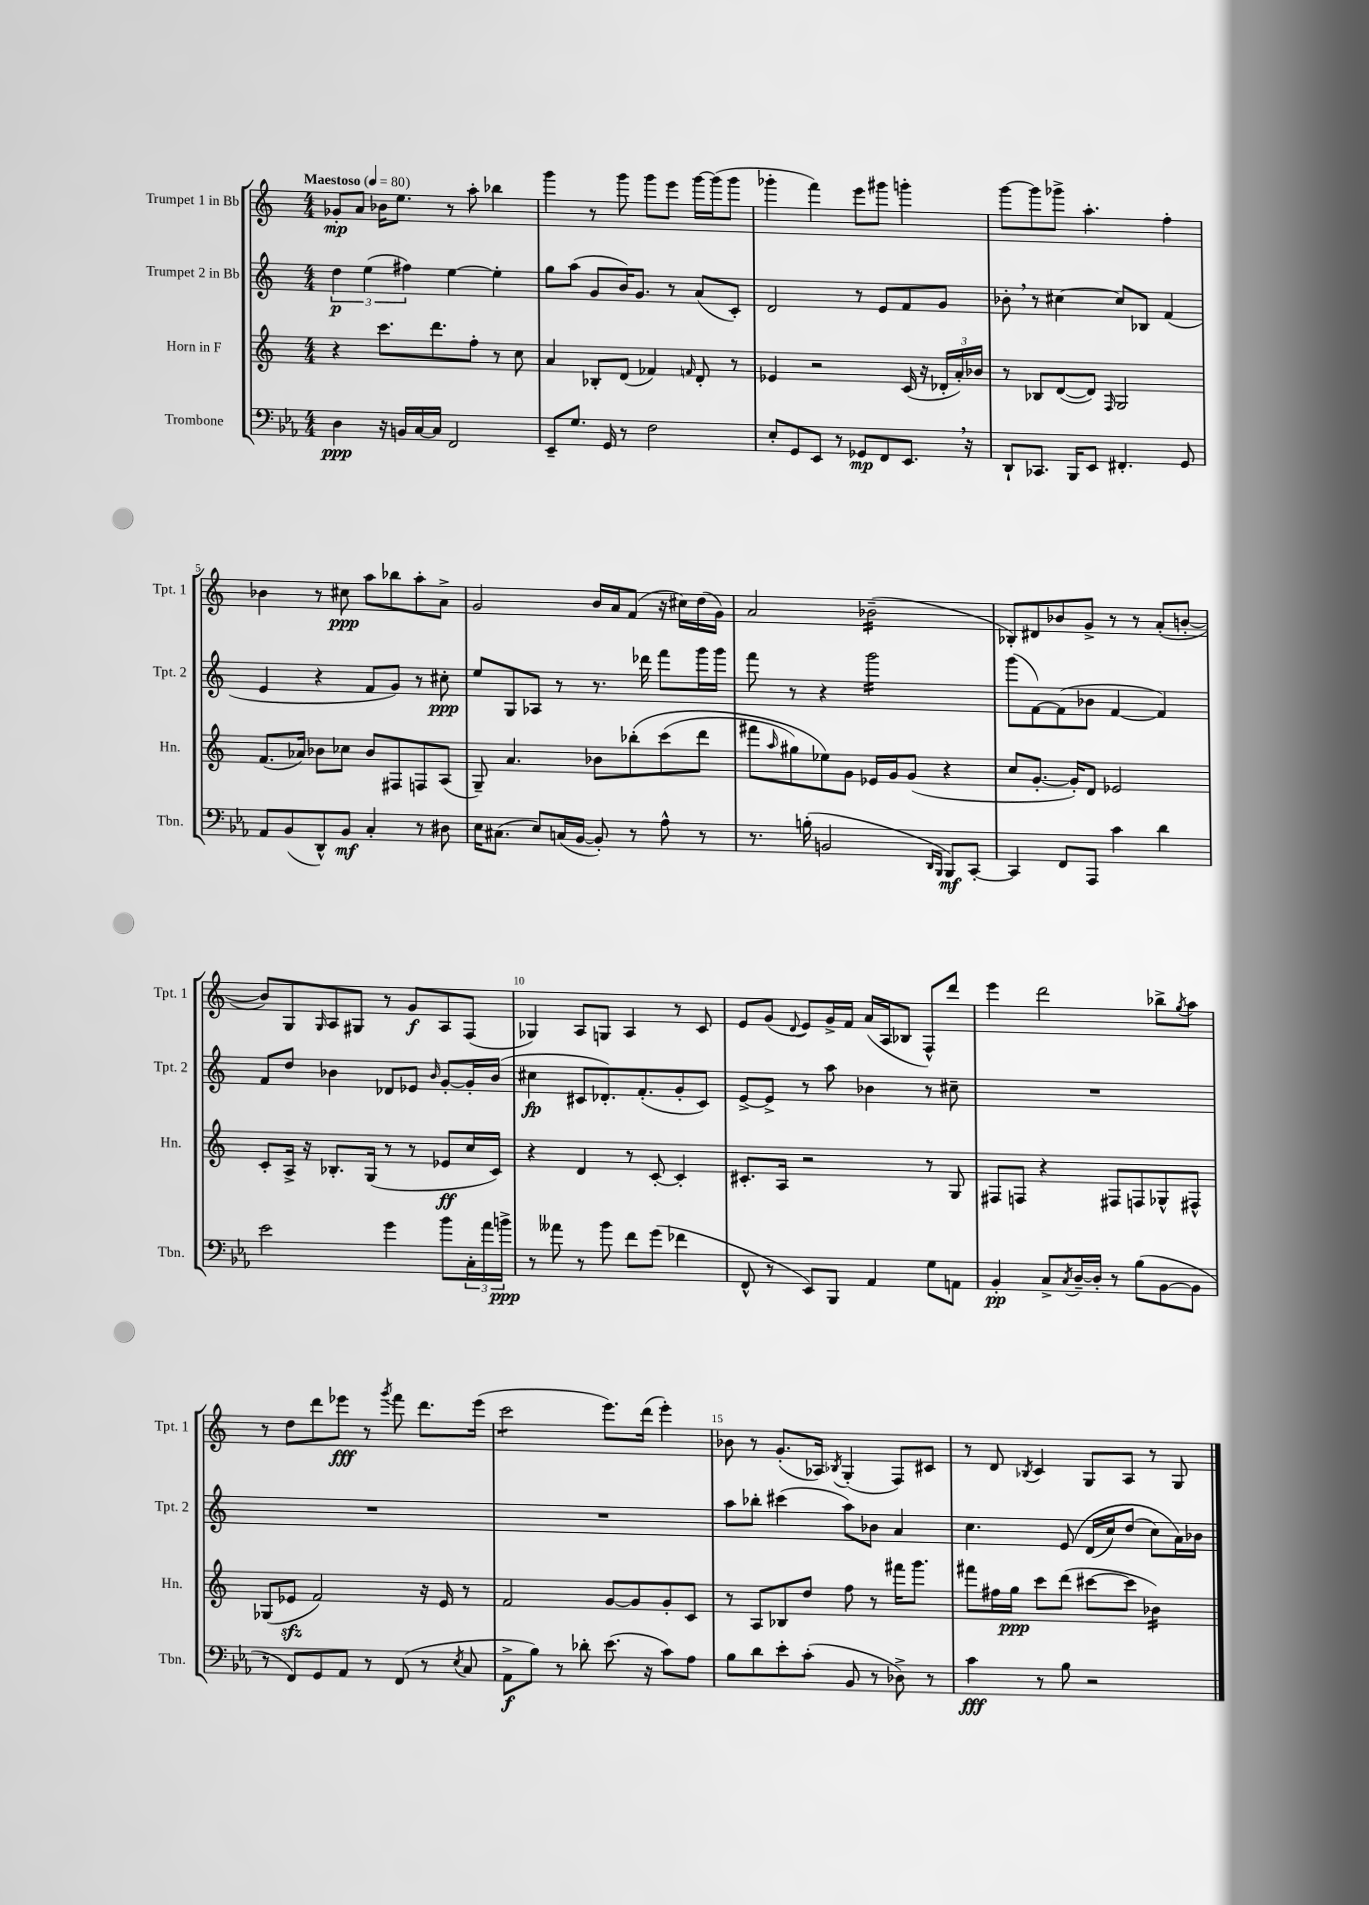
<<
\new StaffGroup <<
\new Staff = "s0" \with { instrumentName = "Trumpet 1 in Bb" shortInstrumentName = "Tpt. 1" } {
    \clef treble \key c \major \numericTimeSignature \time 4/4 \tempo "Maestoso" 4 = 80
    ges'8-.\mp a'8 bes'16 e''8. r8 a''8-. bes''4 |
    g'''4 r8 g'''8 g'''8 e'''8 g'''16~ g'''16( g'''8 |
    ges'''4-. f'''4) e'''8 gis'''8 g'''4-. |
    g'''8~ g'''8 ges'''8-> a''4.-. f''4-. |
    bes'4 r8 cis''8\ppp a''8 bes''8 a''8-. a'8-> |
    g'2 b'16 a'16 f'8( r16 cis''16) d''16( g'16) |
    a'2 bes'2:16--( |
    bes8-.) dis'8 bes'8 g'8-> r8 r8 a'8-.( b'8~-. |
    b'8) g8 \grace { g16 } a8 gis8 r8 g'8\f a8 f8( |
    ges4) a8 g8 a4 r8 c'8 |
    e'8 g'8( \appoggiatura { d'8 } e'8) g'16-> f'16 a'16( a16 bes8 f8-^) d'''8 |
    e'''4 d'''2 bes''8-> \acciaccatura { g''8 } a''8 |
    r8 d''8 d'''8 ees'''8\fff r8 \acciaccatura { g'''8 } f'''8 d'''8. ees'''16( |
    c'''2:8 e'''8.) d'''16( e'''4-.) |
    bes'8 r8 g'8.-.( aes16) \acciaccatura { bes8 } g4-.( f8) cis'8 |
    r8 d'8 \acciaccatura { bes8 } c'4 g8 a8 r8 g8 \bar "|." |
}
\new Staff = "s1" \with { instrumentName = "Trumpet 2 in Bb" shortInstrumentName = "Tpt. 2" } {
    \clef treble \key c \major \numericTimeSignature \time 4/4
    \tuplet 3/2 { d''4\p e''4( fis''4) } e''4~ e''4-. |
    g''8 a''8( g'8 b'16) g'8. r8 a'8( c'8-.) |
    d'2 r8 e'8 f'8 g'8 |
    bes'8-. \breathe r8 cis''4~ cis''8 bes8 f'4( |
    e'4 r4 f'8 g'8) r8 cis''8-.\ppp |
    e''8 g8 aes8 r8 r8. des'''16 f'''8 g'''16 g'''16 |
    f'''8 r8 r4 g'''2:16 |
    g'''8( f'8~) f'8( bes'8 f'4~ f'4) |
    f'8 d''8 bes'4 des'8 ees'8 \grace { bes'16 } g'8~-. g'16-. bes'16( |
    cis''4\fp cis'8 des'8.-.) f'8.-.( g'8-. cis'8) |
    e'8~-> e'8-> r8 a''8 bes'4 r8 cis''8-- |
    R1 |
    R1 |
    R1 |
    a''8 bes''8-. cis'''4( a''8) bes'8 a'4 |
    c''4. e'8\( d'16( c''16) d''8( c''8) a'16\) bes'16 \bar "|." |
}
\new Staff = "s2" \with { instrumentName = "Horn in F" shortInstrumentName = "Hn." } {
    \clef treble \key c \major \numericTimeSignature \time 4/4
    r4 c'''8. d'''8. f''8-. r8 c''8 |
    a'4 bes8-. d'8( fes'4) \grace { f'16 } d'8-. r8 |
    ees'4 r2 c'16( r16 \tuplet 3/2 { des'16-. a'16-.) bes'16 } |
    r8 bes8 d'8~( d'8) \grace { f16 } g2 |
    f'8.( aes'16) bes'8 ces''8 bes'8 fis8 f8 a8( |
    g8--) a'4. bes'8 bes''8-.\( c'''8( d'''8 |
    fis'''8 \grace { a''16 } gis''8) ees''8\) g'8 ees'16 g'16 g'8( r4 |
    c''8 g'8.~-. g'16-.) d'8 ees'2 |
    c'8-. a16-> r16 bes8.-. g16( r8 r8 ees'8\ff c''16 c'16) |
    r4 d'4 r8 c'8~-. c'4-. |
    cis'8.-. a16 r2 r8 g8 |
    fis8 f8 r4 fis8 f8 ges8-^ fis8-^ |
    ges8( ees'8\sfz f'2) r16 ees'16 r8 |
    f'2 g'8~ g'8 g'8-. c'8 |
    r8 a8 bes8 d''8 f''8 r8 fis'''16 g'''8. |
    fis'''8 fis''16 g''16\ppp c'''8 d'''8( cis'''8~ cis'''8 bes'4:16) \bar "|." |
}
\new Staff = "s3" \with { instrumentName = "Trombone" shortInstrumentName = "Tbn." } {
    \clef bass \key ees \major \numericTimeSignature \time 4/4
    d4\ppp r16 b,16 c16~ c16 f,2 |
    ees,8-- g8. g,16 r8 f2 |
    ees8-. g,8 ees,8 r8 ges,8\mp f,8 ees,8. \breathe r16 |
    d,8-! ces,8. bes,,16 ees,8 fis,4.-. g,8 |
    aes,8 bes,8( d,8-^) bes,8\mf c4-. r8 dis8 |
    ees16 cis8.( ees8) c16( bes,16~ bes,8-.) r8 aes8-^ r8 |
    r8. b16-.( b,2 \grace { d,16 bes,,16 } bes,,8\mf) c,8~-. |
    c,4 f,8 aes,,8 c'4 d'4 |
    ees'2 g'4 bes'8 \tuplet 3/2 { c16-. aes'16 b'16->\ppp } |
    r8 aeses'8 r8 bes'8 f'8 g'8( fes'4 |
    f,8-^ r8 ees,8) bes,,8 aes,4 g8 a,8 |
    bes,4-.\pp c8-> \acciaccatura { c8 } d16~-- d16-. r8 bes8( bes,8~ bes,8 |
    r8 f,8) g,8 aes,8 r8 f,8( r8 \acciaccatura { ees8 } c8 |
    aes,8->\f bes8) r8 des'8-. ees'8.( r16 c'8) aes8 |
    bes8 d'8 ees'8-. c'8-.( bes,8 r8 des8->) r8 |
    c'4\fff r8 bes8 r2 \bar "|." |
}
>>
>>
\layout { \context { \Score \override BarNumber.break-visibility = ##(#f #t #t) barNumberVisibility = #(every-nth-bar-number-visible 5) } }
